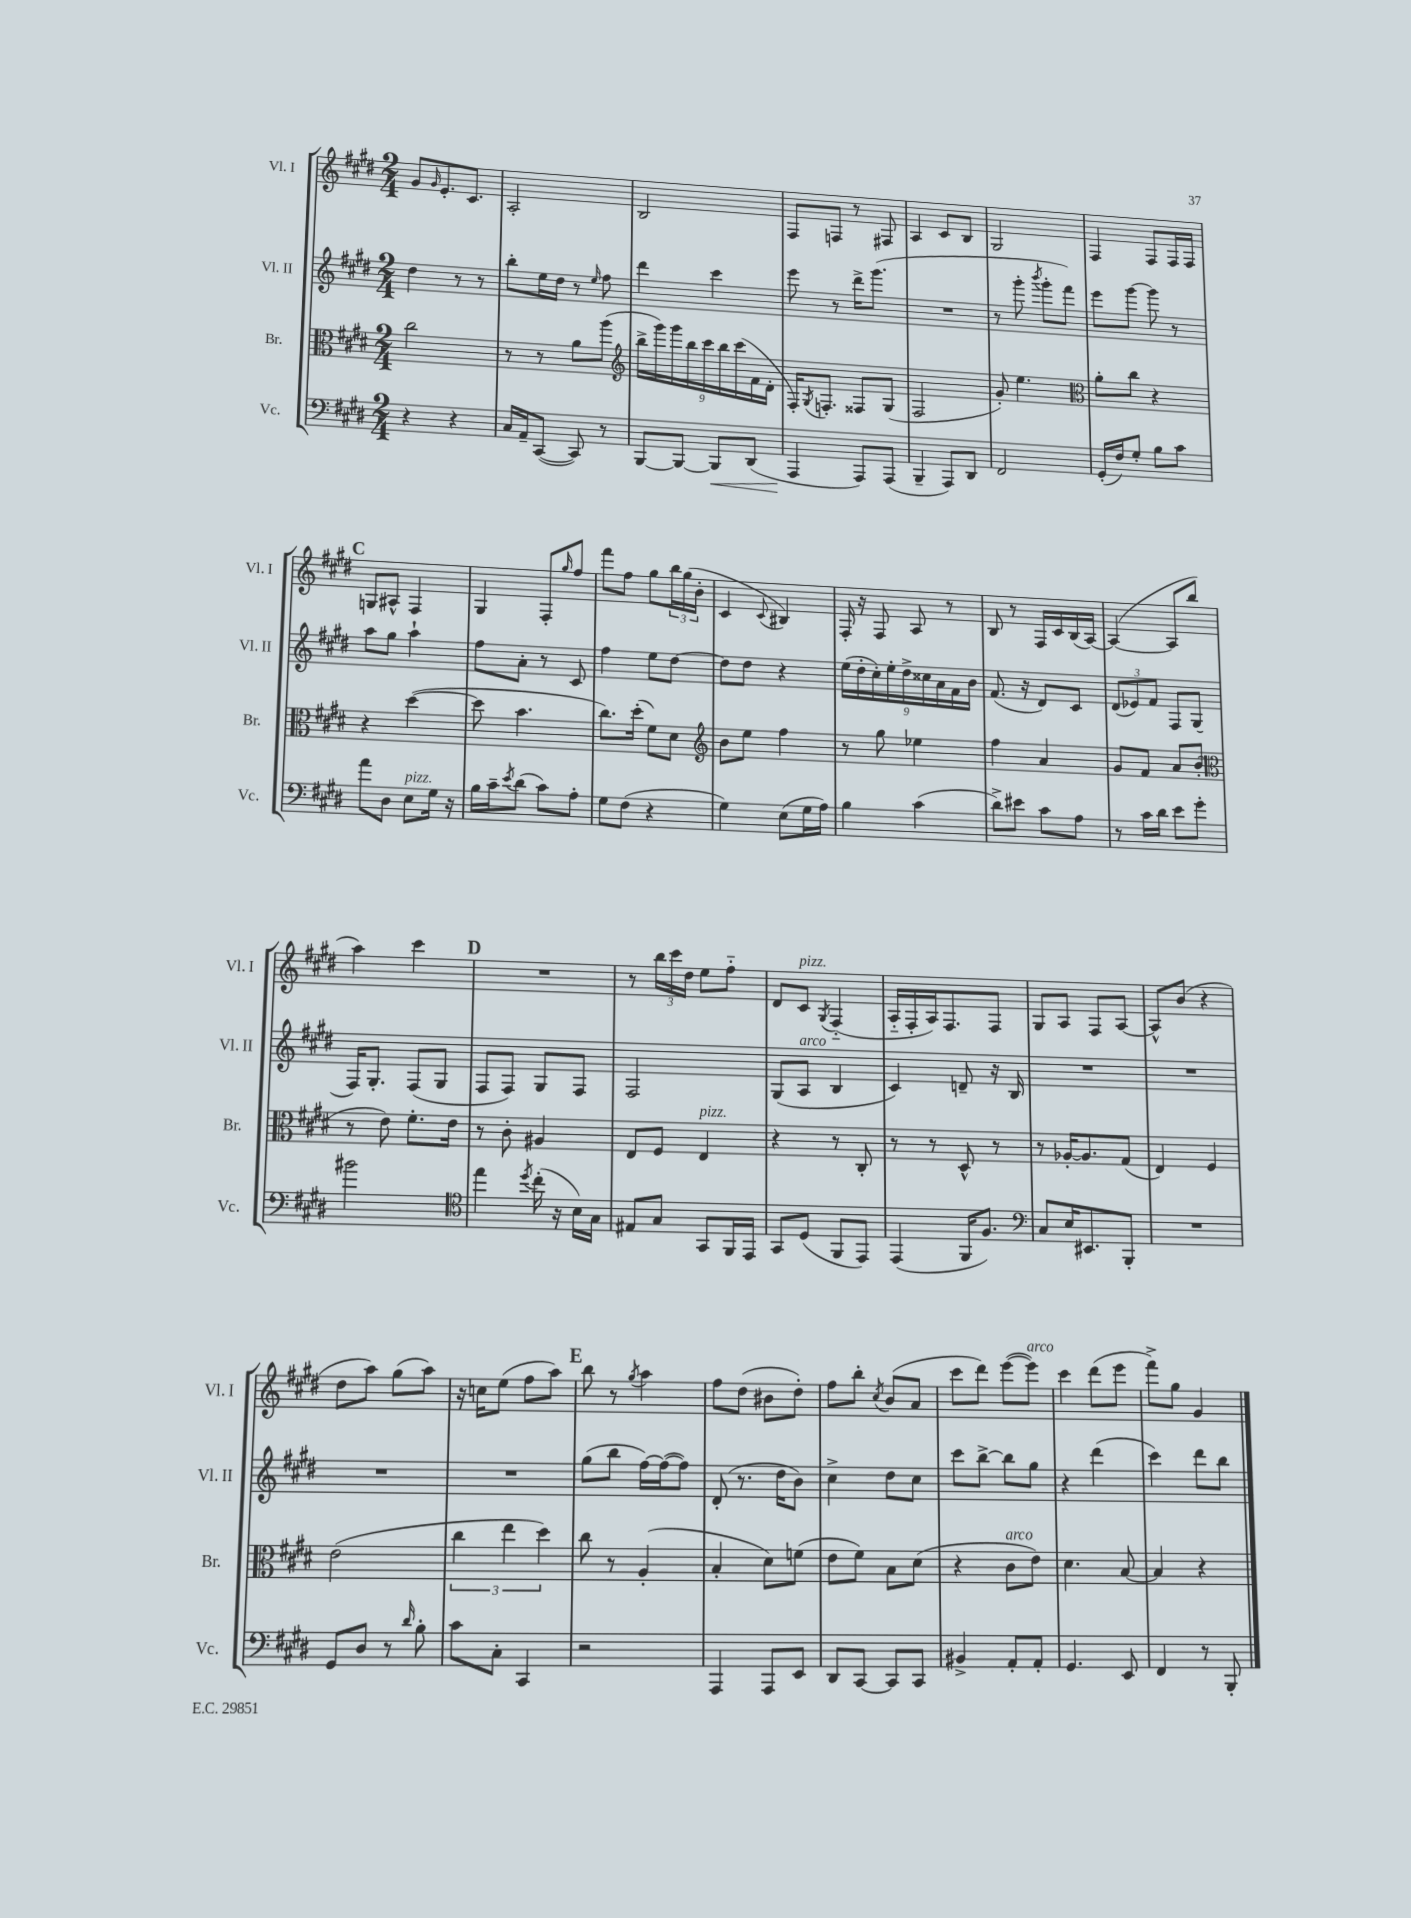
<<
\new StaffGroup <<
\new Staff = "s0" \with { instrumentName = "Vl. I" shortInstrumentName = "Vl. I" } {
    \clef treble \key e \major \numericTimeSignature \time 2/4
    gis'8 \grace { gis'16 } e'8.-. cis'8. |
    a2-. |
    b2 |
    fis8 f8 r8 fis8 |
    a4 cis'8 b8 |
    gis2 |
    fis4 fis8 fis16 fis16 |
    \mark \markup { \bold "C" } g8 ais8-^ fis4 |
    gis4 fis8-. \grace { gis''16 } fis''8 |
    fis'''8 fis''8 gis''8 \tuplet 3/2 { b''16 gis''16( b'16-. } |
    cis'4 \appoggiatura { cis'8 } bis4) |
    fis16-. r16 fis8 a8 r8 |
    b8 r8 fis16 cis'16 b16( a16~) |
    a4~( a8 b''8 |
    a''4) cis'''4 |
    \mark \markup { \bold "D" } R2 |
    r8 \tuplet 3/2 { b''16 cis'''16 dis''16 } e''8 fis''8-_ |
    dis'8 cis'8^\markup { \italic "pizz." } \acciaccatura { gis8 } fis4-_( |
    a16-_ fis16-. a16) fis8. fis8 |
    gis8 a8 fis8 a8~ |
    a8-^ b'8( r4 |
    dis''8 a''8) gis''8( a''8) |
    r16 c''16 e''8( fis''8 a''8) |
    \mark \markup { \bold "E" } b''8 r8 \acciaccatura { gis''8 } a''4 |
    fis''8 dis''8( bis'8 dis''8-.) |
    fis''8 b''8-. \acciaccatura { cis''8 } b'8( a'8 |
    cis'''8 dis'''8) e'''8~( e'''8^\markup { \italic "arco" }) |
    cis'''4 dis'''8( e'''8 |
    fis'''8->) gis''8 gis'4 \bar "|." |
}
\new Staff = "s1" \with { instrumentName = "Vl. II" shortInstrumentName = "Vl. II" } {
    \clef treble \key e \major \numericTimeSignature \time 2/4
    dis''4 r8 r8 |
    b''8-. e''16 dis''16 r8 \grace { e''16 } fis''8 |
    dis'''4 cis'''4 |
    e'''8 r8 dis'''16-> gis'''8.( |
    R2 |
    r8 gis'''8-. \acciaccatura { b'''8 } gis'''8-. fis'''8) |
    e'''8 gis'''8~ gis'''8 r8 |
    \mark \markup { \bold "C" } a''8 gis''8 a''4-! |
    fis''8 a'8-. r8 cis'8 |
    fis''4 e''8 dis''8~ |
    dis''8 dis''8 r4 |
    \tuplet 9/8 { e''16( dis''16-. cis''16-.) e''16-. dis''16-> cisis''16 a'16 fis'16 b'16 } |
    fis'8.( r16 dis'8) cis'8 |
    \tuplet 3/2 { dis'8( ees'8) fis'8 } fis8 gis8( |
    fis16) gis8.-. fis8( gis8 |
    \mark \markup { \bold "D" } fis8 fis8) gis8 fis8 |
    fis2 |
    gis8( a8^\markup { \italic "arco" } b4 |
    cis'4) d'8-- r16 b16 |
    R2 |
    R2 |
    R2 |
    R2 |
    \mark \markup { \bold "E" } gis''8( b''8 fis''16~) fis''16~( fis''8) |
    dis'8-.( r8. dis''16 b'8) |
    cis''4-> dis''8 cis''8 |
    cis'''8 b''8~-> b''8 gis''8 |
    r4 dis'''4( |
    cis'''4) dis'''8 b''8 \bar "|." |
}
\new Staff = "s2" \with { instrumentName = "Br." shortInstrumentName = "Br." } {
    \clef alto \key e \major \numericTimeSignature \time 2/4
    cis''2 |
    r8 r8 a'8 a''8( |
    \clef treble \tuplet 9/8 { b''16-> gis'''16) gis'''16 b''16 cis'''16 b''16 cis'''16( fis'16 dis'16-. } |
    fis16-.) \acciaccatura { gis8 } f8.-. fisis8 gis8( |
    fis2 |
    gis'8-.) e''4. |
    \clef alto a'8-. cis''8 r4 |
    \mark \markup { \bold "C" } r4 dis''4~( |
    dis''8 b'4. |
    cis''8.) dis''16-.( fis'8) dis'8 |
    \clef treble b'8 e''8 fis''4 |
    r8 gis''8 ees''4 |
    fis''4 a'4 |
    gis'8 fis'8 a'8 b'8-.( |
    \clef alto r8 e'8) fis'8.-. e'16 |
    \mark \markup { \bold "D" } r8 cis'8-. ais4 |
    e8 fis8 e4^\markup { \italic "pizz." } |
    r4 r8 cis8-. |
    r8 r8 dis8-^ r8 |
    r8 aes16~-. aes8. gis8( |
    e4) fis4 |
    e'2( |
    \tuplet 3/2 { cis''4 e''4 dis''4) } |
    \mark \markup { \bold "E" } cis''8 r8 a4-.( |
    b4-. dis'8) f'8( |
    e'8 fis'8) b8 dis'8( |
    r4 cis'8^\markup { \italic "arco" } e'8) |
    dis'4. b8~ |
    b4 r4 \bar "|." |
}
\new Staff = "s3" \with { instrumentName = "Vc." shortInstrumentName = "Vc." } {
    \clef bass \key e \major \numericTimeSignature \time 2/4
    r4 r4 |
    cis16 a,16-- cis,8~( cis,8) r8 |
    b,,8~ b,,8~ b,,8\< dis,8( |
    a,,4\! a,,8) a,,8( |
    b,,4-- a,,8) dis,8 |
    fis,2 |
    gis,16-.( fis16) gis8-. b8 cis'8 |
    \mark \markup { \bold "C" } a'8 dis8 e8^\markup { \italic "pizz." } gis16 r16 |
    b16 cis'16-- \acciaccatura { e'8 } dis'8( cis'8) a8-. |
    gis8 fis8( r4 |
    gis4) e8( gis16 a16) |
    b4 cis'4( |
    dis'8->) eis'8 cis'8 a8 |
    r8 cis'16 dis'16 e'8 gis'8-. |
    bis'2 |
    \mark \markup { \bold "D" } \clef tenor e''4 \acciaccatura { dis''8 } cis''16-.( r16 b16) gis16 |
    eis8 gis8 gis,8 fis,16 e,16 |
    gis,8 dis8( fis,8 e,8) |
    e,4( fis,16 fis8.) |
    \clef bass cis8 e16 eis,8. b,,8-. |
    R2 |
    gis,8 dis8 r8 \grace { dis'16 } b8-. |
    cis'8 cis8-. cis,4 |
    \mark \markup { \bold "E" } r2 |
    a,,4 a,,8 e,8 |
    dis,8 cis,8~ cis,8 cis,8 |
    bis,4-> a,8-. a,8-. |
    gis,4. e,8 |
    fis,4 r8 b,,8-. \bar "|." |
}
>>
>>
\layout { \context { \Score \remove "Bar_number_engraver" } }
